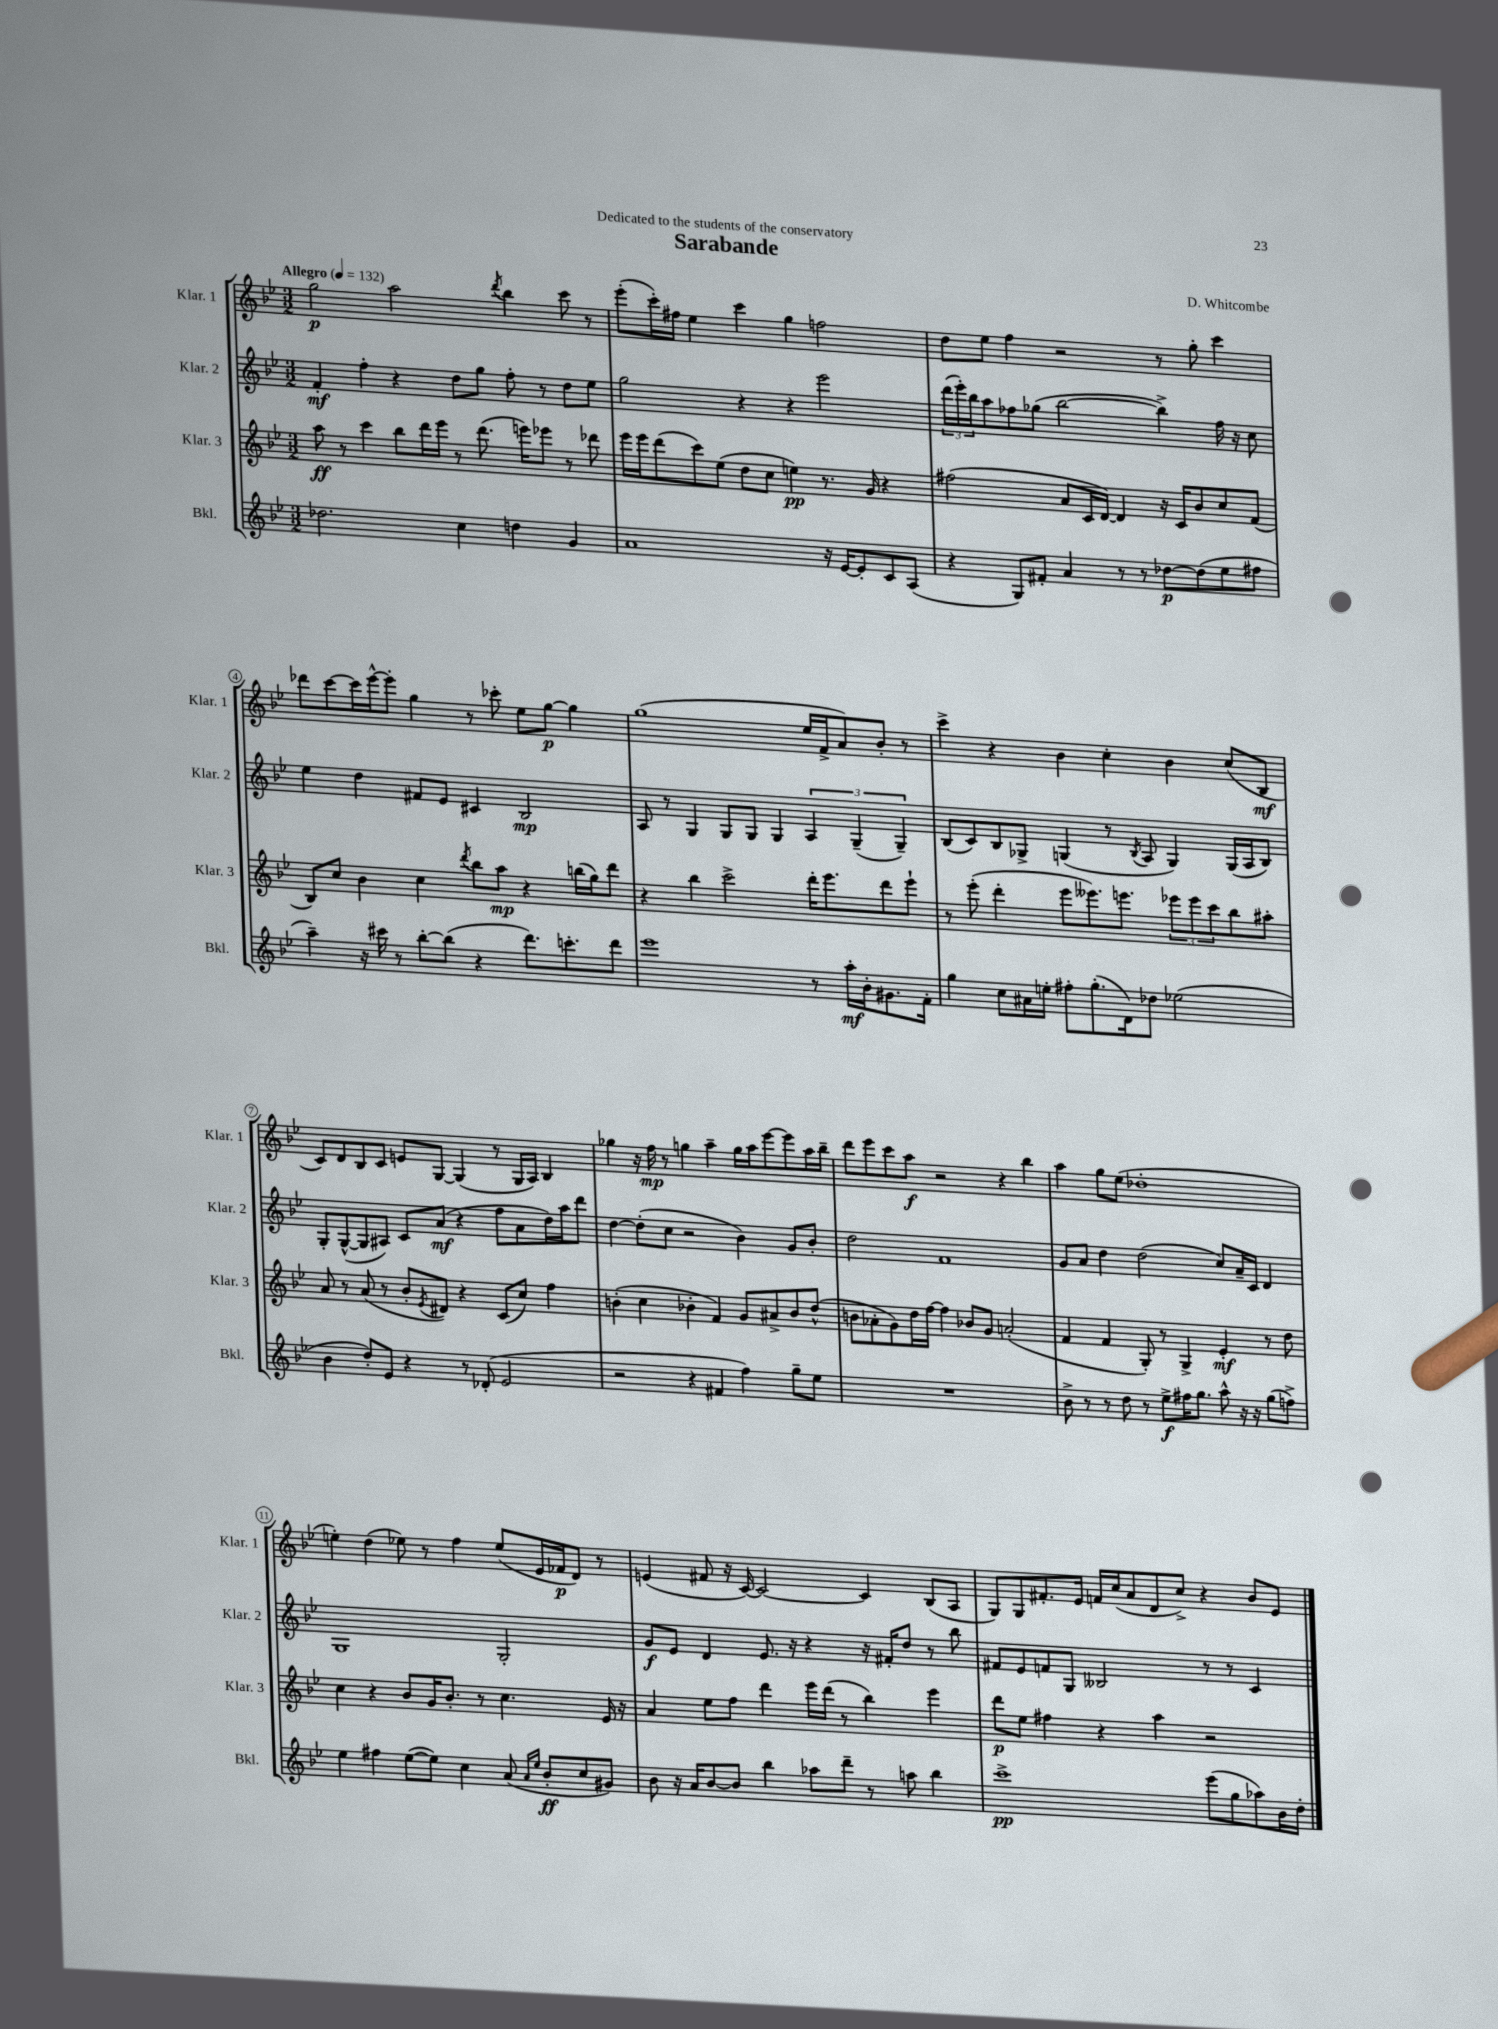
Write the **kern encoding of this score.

**kern	**kern	**kern	**kern
*staff4	*staff3	*staff2	*staff1
*clefG2	*clefG2	*clefG2	*clefG2
*k[b-e-]	*k[b-e-]	*k[b-e-]	*k[b-e-]
*M3/2	*M3/2	*M3/2	*M3/2
*MM132	*MM132	*MM132	*MM132
2.dd-\	8aa\	4f'/	2gg\
.	8r	.	.
.	4ccc\	4ff'\	.
.	8bb-\L	4r	2aa\
.	16ddd\L	.	.
.	16eee-\JJ	.	.
4cc\	8r	8dd\L	.
.	(8.ddd\	8gg\J	.
.	.	.	8qddd/
4dd\	.	8ff'\	4bb-\
.	16eee\LK)	.	.
.	8eee-\J	8r	.
4g/	8r	8dd\L	8ccc\
.	8ddd-\	8ee-\J	8r
=	=	=	=
1a	16eee-\LL	2gg\	(8eee-'\L
.	16eee-\J	.	.
.	(8ddd\	.	16ccc'\L)
.	.	.	16ff#\JJ
.	8ccc\)	.	4ee-\
.	(8ee-\J	.	.
.	8dd\L	4r	4ccc\
.	8cc\J	.	.
.	4ee\)	4r	4gg\
16r	8.r	2eee-\	2ff\
[16e-/LK	.	.	.
8e-'/]	.	.	.
.	16g/	.	.
8c/	4r	.	.
(8A/J	.	.	.
=	=	=	=
4r	(2ff#\	(24ddd\LL	8dd\L
.	.	24eee-'\)	.
.	.	24bb-\J	.
.	.	8aa\	8ee-\J
8G/L)	.	8ff-\	4ff\
8f#'/J	.	(8gg-\J	.
4a/	8a/L	[2bb-\	2r
.	16c/L	.	.
.	[16d/JJ)	.	.
8r	4d/]	.	.
8r	.	.	.
[8dd-\L	16r	4bb-^\])	8r
.	16c/LK	.	.
(8dd-\]	8b-/	.	8gg'\
8ee-\	8cc/	16ff-\	4ccc\
.	.	16r	.
8ff#\J	(8f/J	8cc\	.
=	=	=	=
4aa~\)	8B-/L)	4ee-\	8ddd-\L
.	8cc/J	.	[8ccc\
16r	4b-\	4dd\	16ccc\]L
16ccc#\	.	.	[16eee-^^\J
8r	.	.	8eee-'\]J
[8bb-'\L	4cc\	8f#/L	4gg\
(8bb-\]J	.	8e-/J	.
.	8qddd/	.	.
4r	8bb-\L	4c#/	8r
.	8aa\J	.	8ccc-'\
8.ddd\L)	4r	2B-/	8ee-\L
.	.	.	[8gg\J
8.ccc'\	.	.	.
.	(16bb\LL	.	4gg\]
.	16gg\J)	.	.
8ddd\J	8ddd\J	.	.
=	=	=	=
1eee-	4r	8A/	(1gg
.	.	8r	.
.	4bb-\	4G/	.
.	2ccc^\	8G/L	.
.	.	8G/J	.
.	.	4G/	.
8r	16ddd'\LK	6A/	16ee-/LL
.	8.eee-\	.	16f^/J
16aa'\LL	.	.	8a/)
.	.	(6G~/	.
16b-'\J	.	.	.
8.g#\	8ddd\	.	8b-'/J
.	.	6G~/)	.
.	8eee-`\J	.	8r
16f'\Jk	.	.	.
=	=	=	=
4gg\	8r	(8B-/L	4ccc^\
.	(8eee-'\	8c/)	.
8cc\L	4ddd'\	8B-/	4r
16a#\L	.	8G-^/J	.
16ee'\JJ	.	.	.
8ff#'\L	8eee-\L	(4G/	4b-\
(8.gg'\	8.eee--\)	.	.
.	.	8r	4cc'\
16d\k)	8.eee\J	.	.
.	.	8qB-/	.
8dd-\J	.	8A/	.
(2ee-\	12eee-\L	4G/)	4b-\
.	12eee-\	.	.
.	12ccc\	.	.
.	8bb-\	(16G/LL	(8cc/L
.	.	16A/J	.
.	8aa#'\J	8B-/J)	8B-/J
=	=	=	=
4b-\	8a/	8G'/L	8c/L)
.	8r	([8G^^/	8d/
8dd'/L)	(8a/	8G/]	8B-/
8e-/J	8r	8A#/J)	8c/J
4r	8b-'/L	8c/L	8e/L
.	8qe-/	.	.
.	8d#/J)	(8a/J	[8G/J
8r	4r	4r	(4G/]
(8d-'/	.	.	.
2e-/	(8c/L	8ff\L	8r
.	8cc/J)	8a\	16G/LL
.	.	.	16A/JJ)
.	4ff\	16dd\L)	4B-/
.	.	16aa\J	.
.	.	8ddd\J	.
=	=	=	=
2r	(4b'\	[4dd\	4gg-\
.	4cc\	(8dd'\]L	16r
.	.	.	16ff\
.	.	8cc\J	8r
4r	4b-'\	2r	4gg\
4f#/	4f/)	.	4aa~\
4ff\)	8g/L	4b-\)	16gg\LL
.	.	.	16aa\J
.	8a#^/	.	[8eee-\
8gg~\L	8b-/	8g/L	8eee-\]
8ee-\J	(8dd^^/J	8b-'/J	16aa\L
.	.	.	16bb-~\JJ
=	=	=	=
1.r	8b\L	2dd\	8ddd\L
.	8a-'\	.	8eee-\
.	8g\)	.	8ccc\
.	16dd\L	.	8aa\J
.	[16ff\JJ	.	.
.	4ff\]	1f	2r
.	8b-/L	.	.
.	8g/J	.	.
.	(2a'/	.	4r
.	.	.	4bb-\
=	=	=	=
8b-^\	4f/	8g/L	4aa\
8r	.	8a/J	.
8r	4f/	4dd\	8gg\L
8dd\	.	.	(8ee-\J
8r	8G'/)	(2dd\	1dd-'
8ee-^\L	8r	.	.
16ff#\K	4G^/	.	.
8.gg\J	.	.	.
8aa^^\	4e-'/	8cc/L)	.
16r	.	16a~/L	.
16r	.	16c/JJ	.
(8gg\L	8r	4d/	.
8ff^\J)	8dd\	.	.
=	=	=	=
4ee-\	4cc\	1G	4ee'\)
4ff#\	4r	.	(4dd\
([8ee-\L	8b-/L	.	8ee-\)
8ee-\]J)	16g/K	.	8r
.	8.b-'/J	.	.
4cc\	.	.	4ff\
.	8r	.	.
(8a/	4.cc\	2G'/	(8ee-/L
16qqa/LL	.	.	.
16qqee-/JJ	.	.	.
8b-'/L	.	.	16e-/L
.	.	.	16f-/J
8cc/	.	.	8d/J)
8g#/J)	16e-/	.	8r
.	16r	.	.
=	=	=	=
8b-\	4a/	8g/L	(4e/
16r	.	8e-/J	.
16a/LK	.	.	.
[8b-/	8ee-\L	4d/	8f#/
8b-/]J	8ff\J	.	16r
.	.	.	[16c/)
4bb-\	4ddd\	8.e-/	2c/_
.	.	16r	.
8aa-\L	16eee-\LL	4r	.
.	(16ddd\JJ	.	.
8ddd~\J	8r	.	.
8r	4bb-\)	16r	4c/]
.	.	16f#'/LK	.
8aa\	.	8dd/J	.
4bb-\	4eee-\	8r	(8B-/L
.	.	8bb-\	8A/J
=	=	=	=
1ccc^	8ddd\L	8f#/L	8G/L)
.	8ee-\J	8e-/	8G/
.	4ff#\	8f/	8.f#'/
.	.	8G/J	.
.	.	.	16e-/Jk
.	4r	2B--/	16f/LL
.	.	.	(16cc/J
.	.	.	8a/
.	4aa\	.	8d/
.	.	.	8cc^/J)
(8eee-\L	2r	8r	4r
8gg\	.	8r	.
8aa-\)	.	4c/	8b-/L
16b-\L	.	.	8e-/J
16dd'\JJ	.	.	.
==	==	==	==
*-	*-	*-	*-
